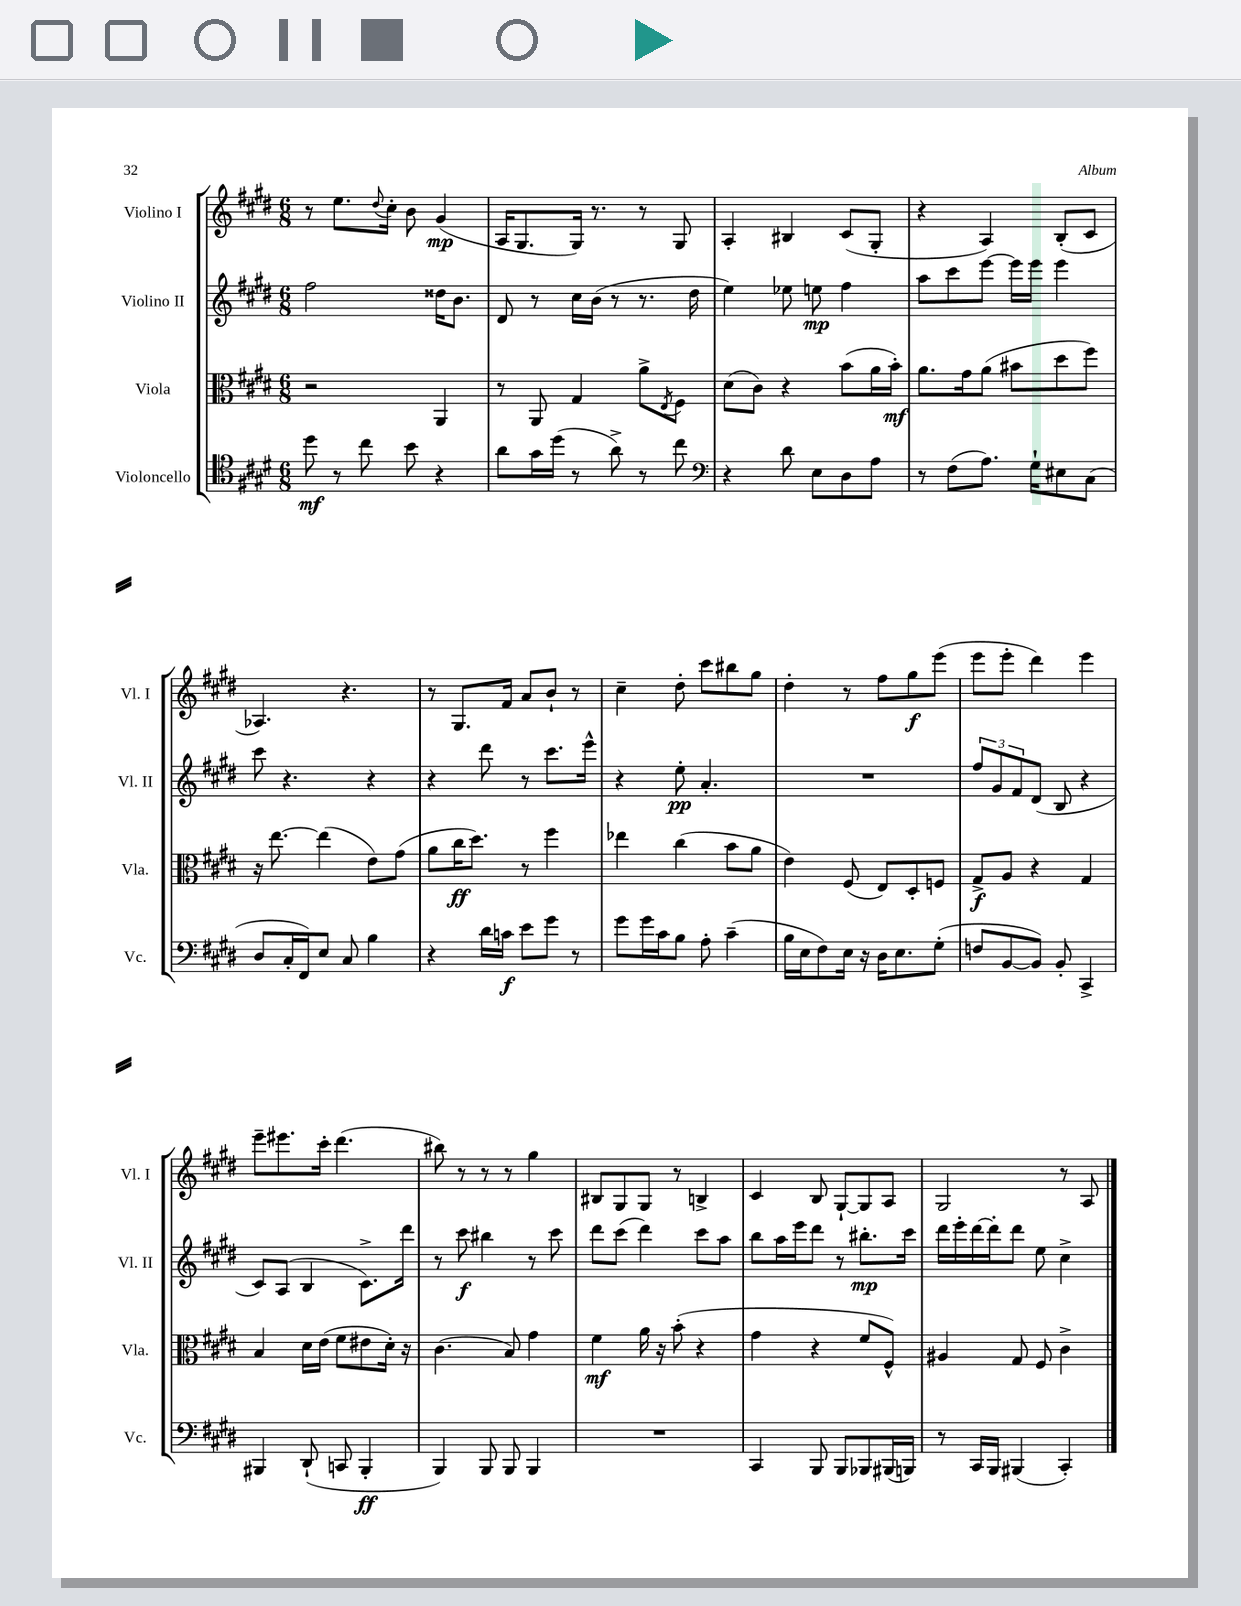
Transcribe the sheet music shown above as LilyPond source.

<<
\new StaffGroup <<
\new Staff = "s0" \with { instrumentName = "Violino I" shortInstrumentName = "Vl. I" } {
    \clef treble \key e \major \numericTimeSignature \time 6/8
    r8 e''8. \appoggiatura { dis''8 } cis''16-. b'8 gis'4\mp( |
    a16 gis8. gis16) r8. r8 gis8 |
    a4-. bis4 cis'8( gis8-. |
    r4 a4) b8-.( cis'8 |
    aes4.) r4. |
    r8 gis8. fis'16 a'8 b'8-! r8 |
    cis''4-- dis''8-. cis'''8 bis''8 gis''8 |
    dis''4-. r8 fis''8 gis''8\f e'''8( |
    e'''8 e'''8-. dis'''4) e'''4 |
    e'''8-- eis'''8. cis'''16-. dis'''4.( |
    bis''8) r8 r8 r8 gis''4 |
    bis8 gis8 gis8 r8 b4-> |
    cis'4 b8 gis8~-! gis8 a8 |
    gis2 r8 a8 \bar "|." |
}
\new Staff = "s1" \with { instrumentName = "Violino II" shortInstrumentName = "Vl. II" } {
    \clef treble \key e \major \numericTimeSignature \time 6/8
    fis''2 disis''16 b'8. |
    dis'8 r8 cis''16 b'16( r8 r8. dis''16 |
    e''4) ees''8 e''8\mp fis''4 |
    a''8 cis'''8 e'''8~ e'''16 e'''16 e'''4 |
    cis'''8 r4. r4 |
    r4 dis'''8 r8 cis'''8. e'''16-^ |
    r4 e''8-.\pp a'4.-. |
    R2. |
    \tuplet 3/2 { fis''8 gis'8 fis'8 } dis'8( b8 r4 |
    cis'8) a8( b4 cis'8.->) dis'''16 |
    r8 cis'''8\f bis''4 r8 cis'''8 |
    dis'''8 cis'''8( dis'''4) cis'''8 a''8 |
    b''8 a''16 e'''16 dis'''8 r8 bis''8.-.\mp cis'''16 |
    dis'''16 e'''16-. dis'''16~ dis'''16-. dis'''8 e''8 cis''4-> \bar "|." |
}
\new Staff = "s2" \with { instrumentName = "Viola" shortInstrumentName = "Vla." } {
    \clef alto \key e \major \numericTimeSignature \time 6/8
    r2 a,4 |
    r8 a,8 gis4 a'8-> \acciaccatura { e8 } fis8 |
    dis'8( cis'8) r4 b'8( a'16 b'16-.\mf) |
    a'8. gis'16 a'8( bis'8 dis''8 fis''8) |
    r16 e''8.~ e''4( e'8) gis'8( |
    a'8 cis''16\ff dis''8.) r8 fis''4 |
    ees''4 cis''4( b'8 a'8 |
    e'4) fis8( e8) dis8-. f8 |
    gis8->\f a8 r4 gis4 |
    b4 dis'16 e'16( fis'8 eis'8 dis'16-.) r16 |
    cis'4.( b8) gis'4 |
    fis'4\mf a'16 r16 b'8-.( r4 |
    gis'4 r4 fis'8 fis8-^) |
    ais4 gis8 fis8 cis'4-> \bar "|." |
}
\new Staff = "s3" \with { instrumentName = "Violoncello" shortInstrumentName = "Vc." } {
    \clef tenor \key e \major \numericTimeSignature \time 6/8
    dis''8\mf r8 cis''8 b'8 r4 |
    a'8 gis'16 dis''16( r8 a'8->) r8 cis''8 |
    \clef bass r4 dis'8 e8 dis8 a8 |
    r8 fis8( a8.) gis16-! eis8 cis8( |
    dis8 cis16-. fis,16) e8 cis8 b4 |
    r4 dis'16 c'16\f e'8 gis'8 r8 |
    gis'8 gis'16 cis'16 b8 a8-. cis'4--( |
    b16 e16 fis8) e16 r16 dis16 e8. gis8-.( |
    f8 b,8~ b,8) b,8-. cis,4-> |
    bis,,4 dis,8-!( c,8 bis,,4-.\ff |
    b,,4) b,,8 b,,8 b,,4 |
    R2. |
    cis,4 b,,8 b,,8 bes,,8 bis,,16( b,,16) |
    r8 cis,16 b,,16 bis,,4( cis,4-.) \bar "|." |
}
>>
>>
\layout { \context { \Score \remove "Bar_number_engraver" } }
